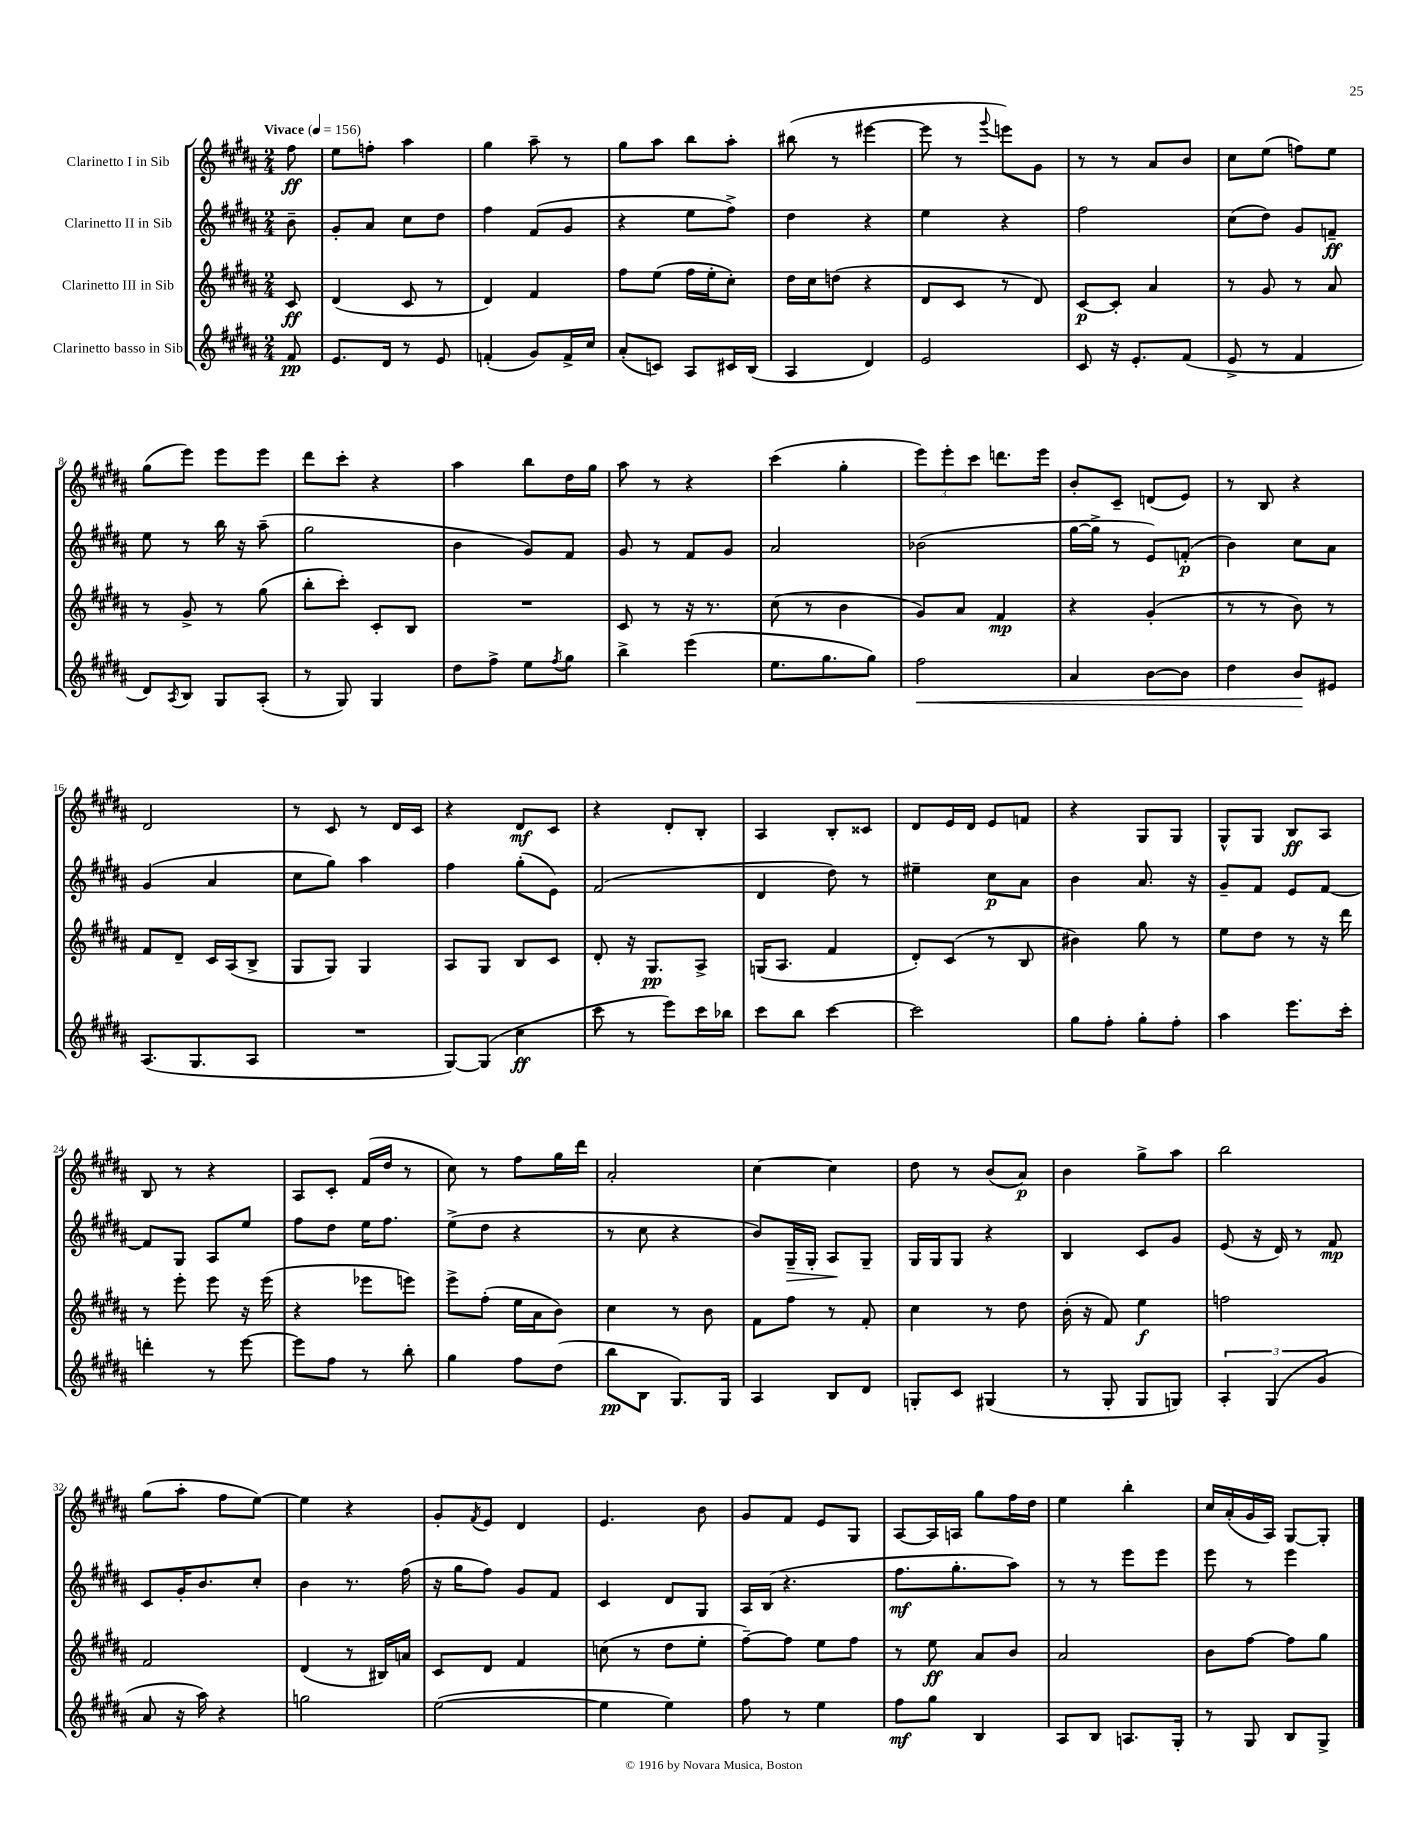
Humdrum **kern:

**kern	**kern	**kern	**kern
*staff4	*staff3	*staff2	*staff1
*clefG2	*clefG2	*clefG2	*clefG2
*k[f#c#g#d#a#]	*k[f#c#g#d#a#]	*k[f#c#g#d#a#]	*k[f#c#g#d#a#]
*M2/4	*M2/4	*M2/4	*M2/4
*MM156	*MM156	*MM156	*MM156
8f#/	8c#/	8b~\	8ff#\
=	=	=	=
8.e/L	(4d#/	8g#'/L	8ee\L
.	.	8a#/J	8ff'\J
16d#/Jk	.	.	.
8r	8c#/	8cc#\L	4aa#\
8e/	8r	8dd#\J	.
=	=	=	=
(4f'/	4d#/)	4ff#\	4gg#\
8g#/L)	4f#/	(8f#/L	8aa#~\
16f^/L	.	8g#/J	8r
16cc#/JJ	.	.	.
=	=	=	=
(8a#'/L	8ff#\L	4r	8gg#\L
8c/J)	(8ee\J	.	8aa#\J
8A#/L	16ff#\LL	8ee\L	8bb\L
.	16ee'\J	.	.
16c#/L	8cc#'\J)	8ff#^\J)	8aa#'\J
(16B/JJ	.	.	.
=	=	=	=
4A#/	16dd#\LL	4dd#\	(8bb#\
.	16cc#\J	.	.
.	(8dd\J	.	8r
4d#/)	4r	4r	[4eee#\
=	=	=	=
2e/	8d#/L	4ee\	8eee#\]
.	8c#/J	.	8r
.	.	.	8qqggg#/
.	8r	4r	8eee\L)
.	8d#/)	.	8g#\J
=	=	=	=
8c#/	[8c#/L	2ff#\	8r
16r	8c#'/]J	.	8r
8.e'/L	.	.	.
.	4a#/	.	8a#/L
(8f#/J	.	.	8b/J
=	=	=	=
8e^/	8r	(8cc#\L	8cc#\L
8r	8g#/	8dd#\J)	(8ee\J
4f#/	8r	8g#/L	8ff\L)
.	8a#/	8f~/J	8ee\J
=	=	=	=
8d#/L)	8r	8ee\	(8gg#\L
8qA#/	.	.	.
8B/J	8g#^/	8r	8eee\J)
8G#/L	8r	16bb\	8eee\L
.	.	16r	.
(8A#'/J	(8gg#\	(8aa#~\	8eee\J
=	=	=	=
8r	8bb'\L	2gg#\	8ddd#\L
8G#/)	8ccc#'\J)	.	8ccc#'\J
4G#/	8c#'/L	.	4r
.	8B/J	.	.
=	=	=	=
8dd#\L	2r	4b\	4aa#\
8ff#^\J	.	.	.
8ee\L	.	8g#/L)	8bb\L
8qff#/	.	.	.
8gg#\J	.	8f#/J	16dd#\L
.	.	.	16gg#\JJ
=	=	=	=
4bb^\	8c#/	8g#/	8aa#\
.	8r	8r	8r
(4eee\	16r	8f#/L	4r
.	8.r	.	.
.	.	8g#/J	.
=	=	=	=
8.ee\L	(8cc#\	2a#/	(4ccc#\
.	8r	.	.
8.gg#\	.	.	.
.	4b\	.	4gg#'\
8gg#\J)	.	.	.
=	=	=	=
2ff#\	8g#/L)	(2b-\	12eee\L)
.	.	.	12eee'\
.	8a#/J	.	.
.	.	.	12ccc#\J
.	4f#/	.	8.ddd\L
.	.	.	16eee\Jk
=	=	=	=
4a#/	4r	[16gg#\LL	8b'/L
.	.	16gg#^\]JJ	.
.	.	8r	8c#~/J
[8b\L	(4g#'/	8e/L)	(8d/L
8b\]J	.	(8f'/J	8e/J)
=	=	=	=
4dd#\	8r	4b\)	8r
.	8r	.	8B/
8b/L	8b\)	8cc#\L	4r
8e#/J	8r	8a#\J	.
=	=	=	=
(8.A#/L	8f#/L	(4g#/	2d#/
.	8d#~/J	.	.
8.G#/	.	.	.
.	16c#/LL	4a#/	.
.	(16A#/J	.	.
8A#/J	8B^/J	.	.
=	=	=	=
2r	8G#/L	8cc#\L	8r
.	8G#/J)	8gg#\J)	8c#/
.	4G#/	4aa#\	8r
.	.	.	16d#/LL
.	.	.	16c#/JJ
=	=	=	=
[8G#/L)	8A#/L	4ff#\	4r
(8G#/]J	8G#/J	.	.
4cc#\	8B/L	(8gg#'\L	8d#/L
.	8c#/J	8e\J)	8c#/J
=	=	=	=
8ccc#\	8d#'/	(2f#/	4r
8r	16r	.	.
.	8.G#/L	.	.
8eee\L)	.	.	8d#'/L
16ccc#\L	8A#^/J	.	8B'/J
16bb-\JJ	.	.	.
=	=	=	=
8ccc#\L	(16G/LK	4d#/	4A#/
.	8.A#/J	.	.
8bb\J	.	.	.
[4ccc#\	4f#/	8dd#\)	8B'/L
.	.	8r	8c##/J
=	=	=	=
2ccc#\]	8d#'/L)	4ee#~\	8d#/L
.	(8c#/J	.	16e/L
.	.	.	16d#/JJ
.	8r	8cc#\L	8e/L
.	8B/	8a#\J	8f/J
=	=	=	=
8gg#\L	4b#\)	4b\	4r
8ff#'\J	.	.	.
8gg#'\L	8gg#\	8.a#/	8G#/L
8ff#'\J	8r	.	8G#/J
.	.	16r	.
=	=	=	=
4aa#\	8ee\L	8g#~/L	8G#^^/L
.	8dd#\J	8f#/J	8G#/J
8.eee\L	8r	8e/L	8B/L
.	16r	[8f#/J	8A#/J
16ccc#'\Jk	16ddd#\	.	.
=	=	=	=
4ddd'\	8r	8f#/]L	8B/
.	8eee'\	8G#/J	8r
8r	8eee\	8A#/L	4r
[8eee\	16r	8ee/J	.
.	(16eee\	.	.
=	=	=	=
8eee\]L	4r	8ff#\L	8A#/L
8ff#\J	.	8dd#\J	8c#'/J
8r	8eee-\L	16ee\LK	(16f#/LL
.	.	8.ff#\J	16dd#/JJ
8bb'\	8eee\J)	.	8r
=	=	=	=
4gg#\	8eee^\L	(8ee^\L	8cc#\)
.	(8ff#'\J	8dd#\J	8r
8ff#\L	16ee\LL	4r	8ff#\L
.	16a#\J	.	.
(8dd#\J	8b\J)	.	16gg#\L
.	.	.	16ddd#\JJ
=	=	=	=
8bb\L	4cc#\	8r	2a#'/
8B\J	.	8cc#\	.
8.G#/L)	8r	4r	.
.	8b\	.	.
16G#/Jk	.	.	.
=	=	=	=
4A#/	8f#\L	8b/L)	[4cc#\
.	8ff#\J	16G#~/L	.
.	.	16G#'/JJ	.
8B/L	8r	8A#/L	4cc#\]
8d#/J	8f#'/	8G#~/J	.
=	=	=	=
8G'/L	4cc#\	16G#/LL	8dd#\
.	.	16G#/J	.
8c#/J	.	8G#/J	8r
(4G#/	8r	4r	(8b/L
.	8dd#\	.	8a#/J)
=	=	=	=
8r	(16b'\	4B/	4b\
.	16r	.	.
8G#'/	8f#/)	.	.
8G#/L	4ee\	8c#/L	8gg#^\L
8G/J)	.	8g#/J	8aa#\J
=	=	=	=
6A#'/	2ff\	(8e/	2bb\
.	.	16r	.
(6G#/	.	.	.
.	.	16d#/)	.
.	.	8r	.
6g#/	.	.	.
.	.	8f#/	.
=	=	=	=
8a#/	2f#/	8c#/L	(8gg#\L
16r	.	16g#'/K	8aa#'\J
16aa#\)	.	8.b/	.
4r	.	.	8ff#\L
.	.	8cc#'/J	[8ee\J)
=	=	=	=
2gg\	(4d#/	4b\	4ee\]
.	8r	8.r	4r
.	16B#/LL)	.	.
.	16a/JJ	(16ff#\	.
=	=	=	=
([2ee\	8c#/L	16r	8g#'/L
.	.	16gg#\LK	.
.	.	.	8qf#/
.	8d#/J	8ff#\J)	8e/J
.	4f#/	8g#/L	4d#/
.	.	8f#/J	.
=	=	=	=
4ee\]	(8cc\	4c#/	4.e/
.	8r	.	.
4ee\)	8dd#\L	8d#/L	.
.	8ee'\J	8G#/J	8b\
=	=	=	=
8ff#\	[8ff#~\L)	16A#/LL	8g#/L
.	.	(16B/JJ	.
8r	8ff#\]J	4.r	8f#/J
4ee\	8ee\L	.	8e/L
.	8ff#\J	.	8G#/J
=	=	=	=
8ff#\L	8r	8.ff#\L	[8A#/L
8gg#\J	8ee\	.	16A#/]L
.	.	8.gg#'\	16A/JJ
4B/	8a#/L	.	8gg#\L
.	8b/J	8aa#\J)	16ff#\L
.	.	.	16dd#\JJ
=	=	=	=
8A#/L	2a#/	8r	4ee\
8B/J	.	8r	.
8.A/L	.	8eee\L	4bb'\
.	.	8eee\J	.
16G#'/Jk	.	.	.
=	=	=	=
8r	8b\L	8eee\	16cc#/LL
.	.	.	(16a#'/
8G#/	[8ff#\J	8r	16g#/
.	.	.	16A#/JJ)
8B/L	8ff#\]L	4eee\	[8G#/L
8G#^/J	8gg#\J	.	8G#'/]J
==	==	==	==
*-	*-	*-	*-
